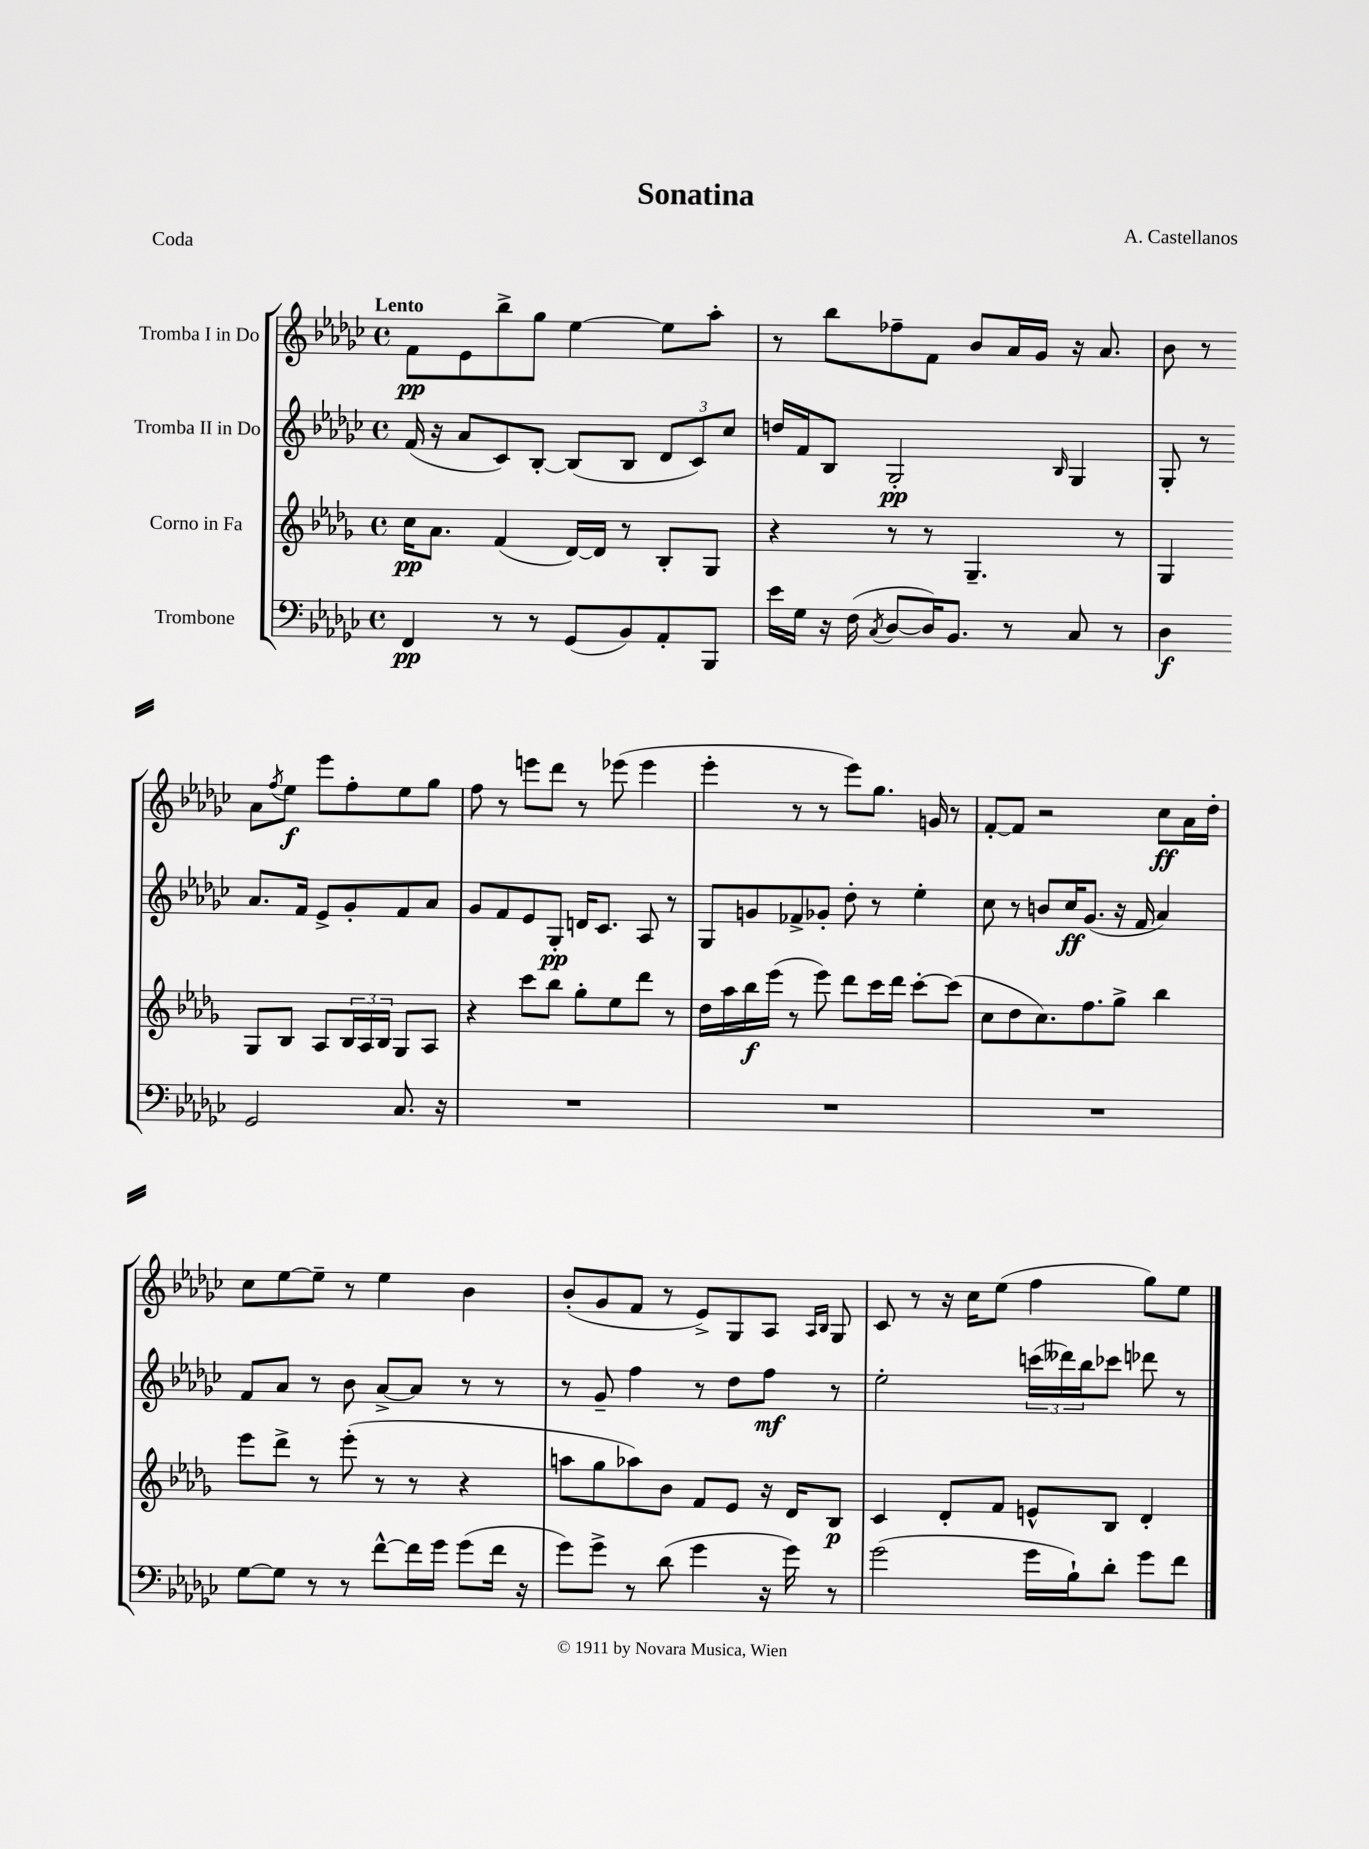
\header { title = "Sonatina" composer = "A. Castellanos" piece = "Coda" }
<<
\new StaffGroup <<
\new Staff = "s0" \with { instrumentName = "Tromba I in Do" } {
    \clef treble \key ges \major \defaultTimeSignature \time 4/4 \tempo "Lento"
    f'8\pp ees'8 bes''8-> ges''8 ees''4~ ees''8 aes''8-. |
    r8 bes''8 fes''8-- f'8 bes'8 aes'16 ges'16 r16 aes'8. |
    bes'8 r8 aes'8 \acciaccatura { f''8 } ees''8\f ees'''8 f''8-. ees''8 ges''8 |
    f''8 r8 e'''8 des'''8 r8 ees'''8( ees'''4 |
    ees'''4-. r8 r8 ees'''8) ges''8. g'16 r8 |
    f'8~-. f'8 r2 ces''8\ff aes'16 des''16-. |
    ces''8 ees''8~ ees''8-- r8 ees''4 bes'4 |
    bes'8-.( ges'8 f'8 r8 ees'8->) ges8 aes8 \grace { aes16 bes16 } ges8 |
    ces'8 r8 r16 ces''16 ees''8( f''4 ges''8) ees''8 \bar "|." |
}
\new Staff = "s1" \with { instrumentName = "Tromba II in Do" } {
    \clef treble \key ges \major \defaultTimeSignature \time 4/4
    f'16( r16 aes'8 ces'8) bes8~-. bes8( bes8 \tuplet 3/2 { des'8 ces'8) ces''8 } |
    d''16 f'16 bes8 ges2-.\pp \grace { bes16 } ges4 |
    ges8-. r8 aes'8. f'16 ees'8-> ges'8-. f'8 aes'8 |
    ges'8 f'8 ees'8 ges8-.\pp d'16 ces'8. aes8 r8 |
    ges8 g'8 fes'8-> ges'8-. des''8-. r8 ees''4-. |
    ces''8 r8 b'8 ces''16\ff ges'8.( r16 f'16 aes'4) |
    f'8 aes'8 r8 bes'8 aes'8~-> aes'8 r8 r8 |
    r8 ges'8-- f''4 r8 des''8 f''8\mf r8 |
    ees''2-. \tuplet 3/2 { c'''16( deses'''16) bes''16 } ces'''8 des'''8 r8 \bar "|." |
}
\new Staff = "s2" \with { instrumentName = "Corno in Fa" } {
    \clef treble \key des \major \defaultTimeSignature \time 4/4
    c''16\pp aes'8. f'4( des'16~) des'16 r8 bes8-. ges8 |
    r4 r8 r8 ges4.-- r8 |
    ges4 ges8 bes8 aes8 \tuplet 3/2 { bes16 aes16 bes16 } ges8 aes8 |
    r4 c'''8 bes''8 ges''8-. ees''8 des'''8 r8 |
    des''16 aes''16 bes''16\f ees'''16( r8 ees'''8) des'''8 c'''16 des'''16 c'''8~-. c'''8( |
    c''8 des''8 c''8.) f''8. ges''8-> bes''4 |
    ees'''8 des'''8-> r8 ees'''8-.( r8 r8 r4 |
    a''8 ges''8 aes''8) bes'8 f'8 ees'8 r16 des'16 bes8\p |
    c'4 des'8-. f'8 e'8-^ bes8 des'4-. \bar "|." |
}
\new Staff = "s3" \with { instrumentName = "Trombone" } {
    \clef bass \key ges \major \defaultTimeSignature \time 4/4
    f,4\pp r8 r8 ges,8( bes,8) aes,8-. bes,,8 |
    ees'16 ges16 r16 f16( \acciaccatura { ces8 } des8~ des16) bes,8. r8 ces8 r8 |
    des4\f ges,2 ces8. r16 |
    R1 |
    R1 |
    R1 |
    ges8~ ges8 r8 r8 f'8~-^ f'16 ges'16 ges'8( f'16 r16 |
    ges'8) ges'8-> r8 des'8( ges'4 r16 ges'16) r8 |
    ges'2( ges'16 bes16-!) des'8-. ges'8 f'8 \bar "|." |
}
>>
>>
\layout { \context { \Score \remove "Bar_number_engraver" } }
